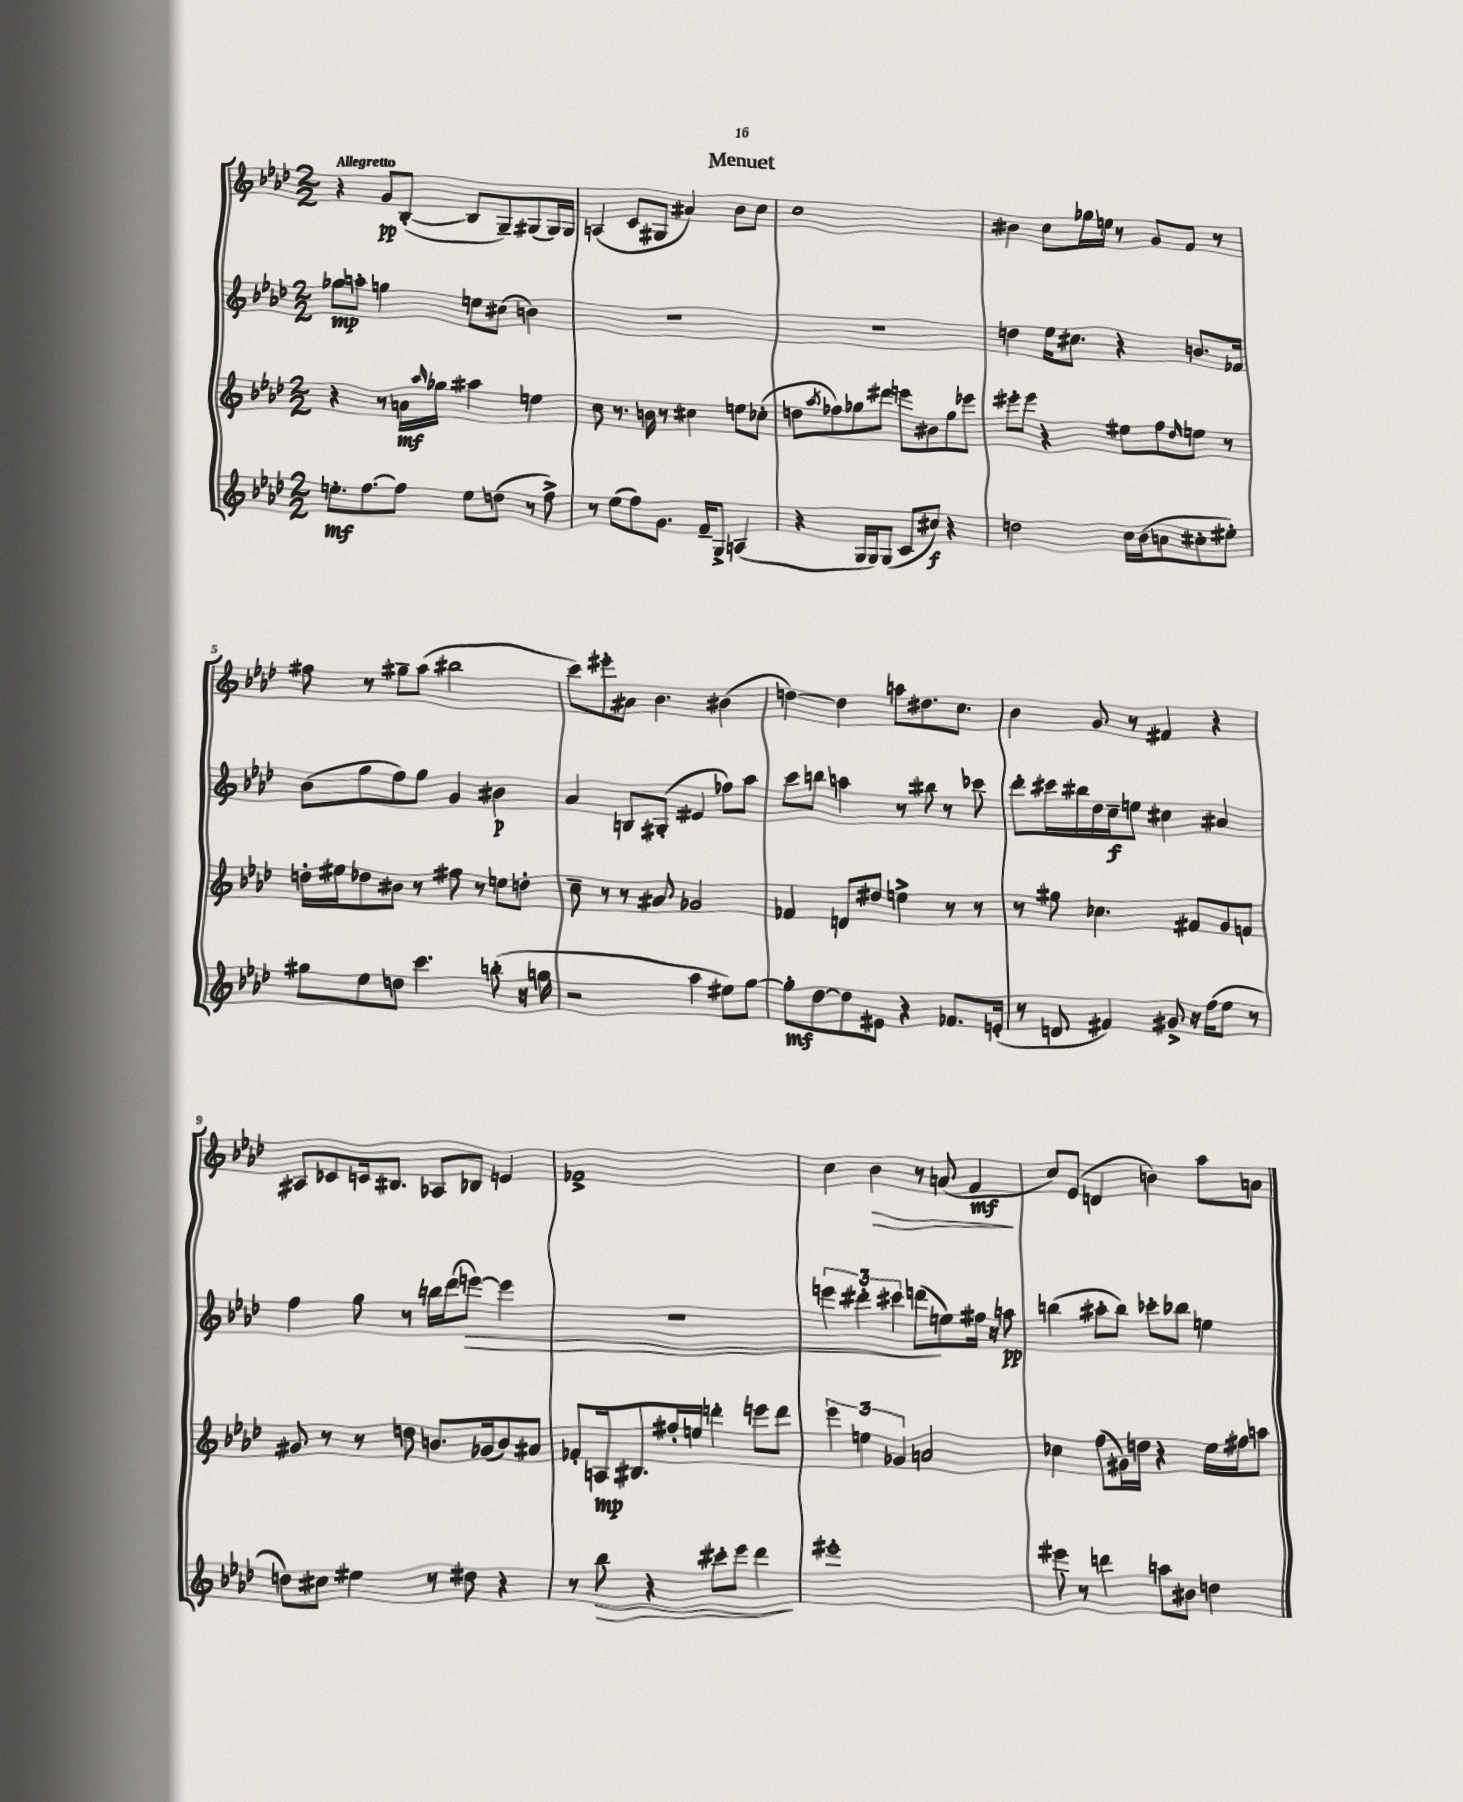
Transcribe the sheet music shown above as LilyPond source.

\header { title = "Menuet" }
<<
\new StaffGroup <<
\new Staff = "s0" {
    \clef treble \key aes \major \numericTimeSignature \time 2/2 \tempo "Allegretto"
    r4 g'8\pp bes8~-.( bes8 g8--) gis8( gis16) gis16 |
    a4( c'8 gis8 ais'4) bes'8 c''8 |
    c''1 |
    bis'4 c''8 ges''16 e''16 r8 g'8 f'8 r8 |
    fis''8 r8 gis''8-- aes''8( bis''2 |
    c'''8) eis'''8-. ais'8 bes'4. bis'4( |
    d''4~) d''4 a''8 dis''8. c''8. |
    bes'4 g'8 r8 fis'4 r4 |
    ais8 ces'8 c'16 bis8. aes8 bes8 e'4 |
    fes'1-> |
    c''4 bes'4\> r8 a'8( f'4\mf\! |
    c''8) ees'8( d'4 b'4) aes''8 a'8 \bar "|." |
}
\new Staff = "s1" {
    \clef treble \key aes \major \numericTimeSignature \time 2/2
    ges''8\mp a''8-. g''4 e''8 cis''8( b'4) |
    R1 |
    R1 |
    d''4 ees''16 cis''8. r4 b'8. fes'16 |
    bes'8( g''8 f''8) g''8 g'4 bis'4\p |
    aes'4 b8 gis8-.( eis'4 fes''8) aes''8 |
    c'''8 b''8 a''4 r8 bis''8 r8 ces'''8 |
    des'''8-. cis'''16 bis''16 des''16 c''16--\f e''8 cis''4 ais'4 |
    f''4 g''8 r8 b''16 des'''16( e'''8~\>) e'''4 |
    r1 |
    \tuplet 3/2 { e'''4 dis'''4-. cis'''4 } d'''8\!( e''8) fis''16 r16 a''8\pp |
    b''4( ais''8-. b''8) ces'''8-. bes''8 e''4 \bar "|." |
}
\new Staff = "s2" {
    \clef treble \key aes \major \numericTimeSignature \time 2/2
    r4 r8 a'16\mf \grace { aes''16 } ges''16 ais''4 e''4 |
    c''8 r8. b'16 r8 cis''4 e''8 ces''8-.( |
    d''8 \acciaccatura { aes''8 } fes''8) ges''8 dis'''8 e'''8 bis'8 ges''8 ees'''8 |
    eis'''8-. eis'''8 r4 eis''8 f''8 \grace { des''16 } e''8 r8 |
    d''16-. eis''16 des''8 bis'8 r8 fis''8 r8 e''8 d''8-. |
    c''8-- r8 r8 ais'8 ges'2 |
    fes'4 d'8 dis''8 e''4-> r8 r8 |
    r8 gis''8 ces''4. fis'8 g'8 f'8 |
    gis'8 r8 r8 d''8 b'8. ges'16( b'8) ais'8 |
    fes'8-. a16\mp bis8. fis''16-. e''16 d'''4-. e'''8 d'''8 |
    \tuplet 3/2 { ees'''4 e''4 ges'4 } a'2 |
    ces''4 f''8( gis'16) d''16 r4 ees''16 fis''16 a''8 \bar "|." |
}
\new Staff = "s3" {
    \clef treble \key aes \major \numericTimeSignature \time 2/2
    e''8.-.\mf f''8.~ f''8 e''8 d''8( r8 f''8->) |
    r8 ees''8( f''8) g'8. f'16-- g8-> a4( |
    r4 g16 g16) g8( c'8 cis''8\f) r4 |
    d''2 c''16 bes'16( a'8 cis''8-. eis''8-.) |
    gis''8 ees''8 d''8 c'''4. b''8-.( r16 g''16 |
    r2 aes''4 eis''8) g''8~ |
    g''8-.\mf des''8~ des''8 eis'8 r4 fes'8. e'16-.( |
    r8 d'8 fis'4) gis'8-> r16 f''16( ees''8 r8 |
    d''8) cis''8 eis''4 r8 dis''8 r4 |
    r8 bes''8\> r4 cis'''8-. ees'''8 des'''4\! |
    eis'''1-. |
    eis'''8 r8 d'''4 a''8 bis'8 d''4 \bar "|." |
}
>>
>>
